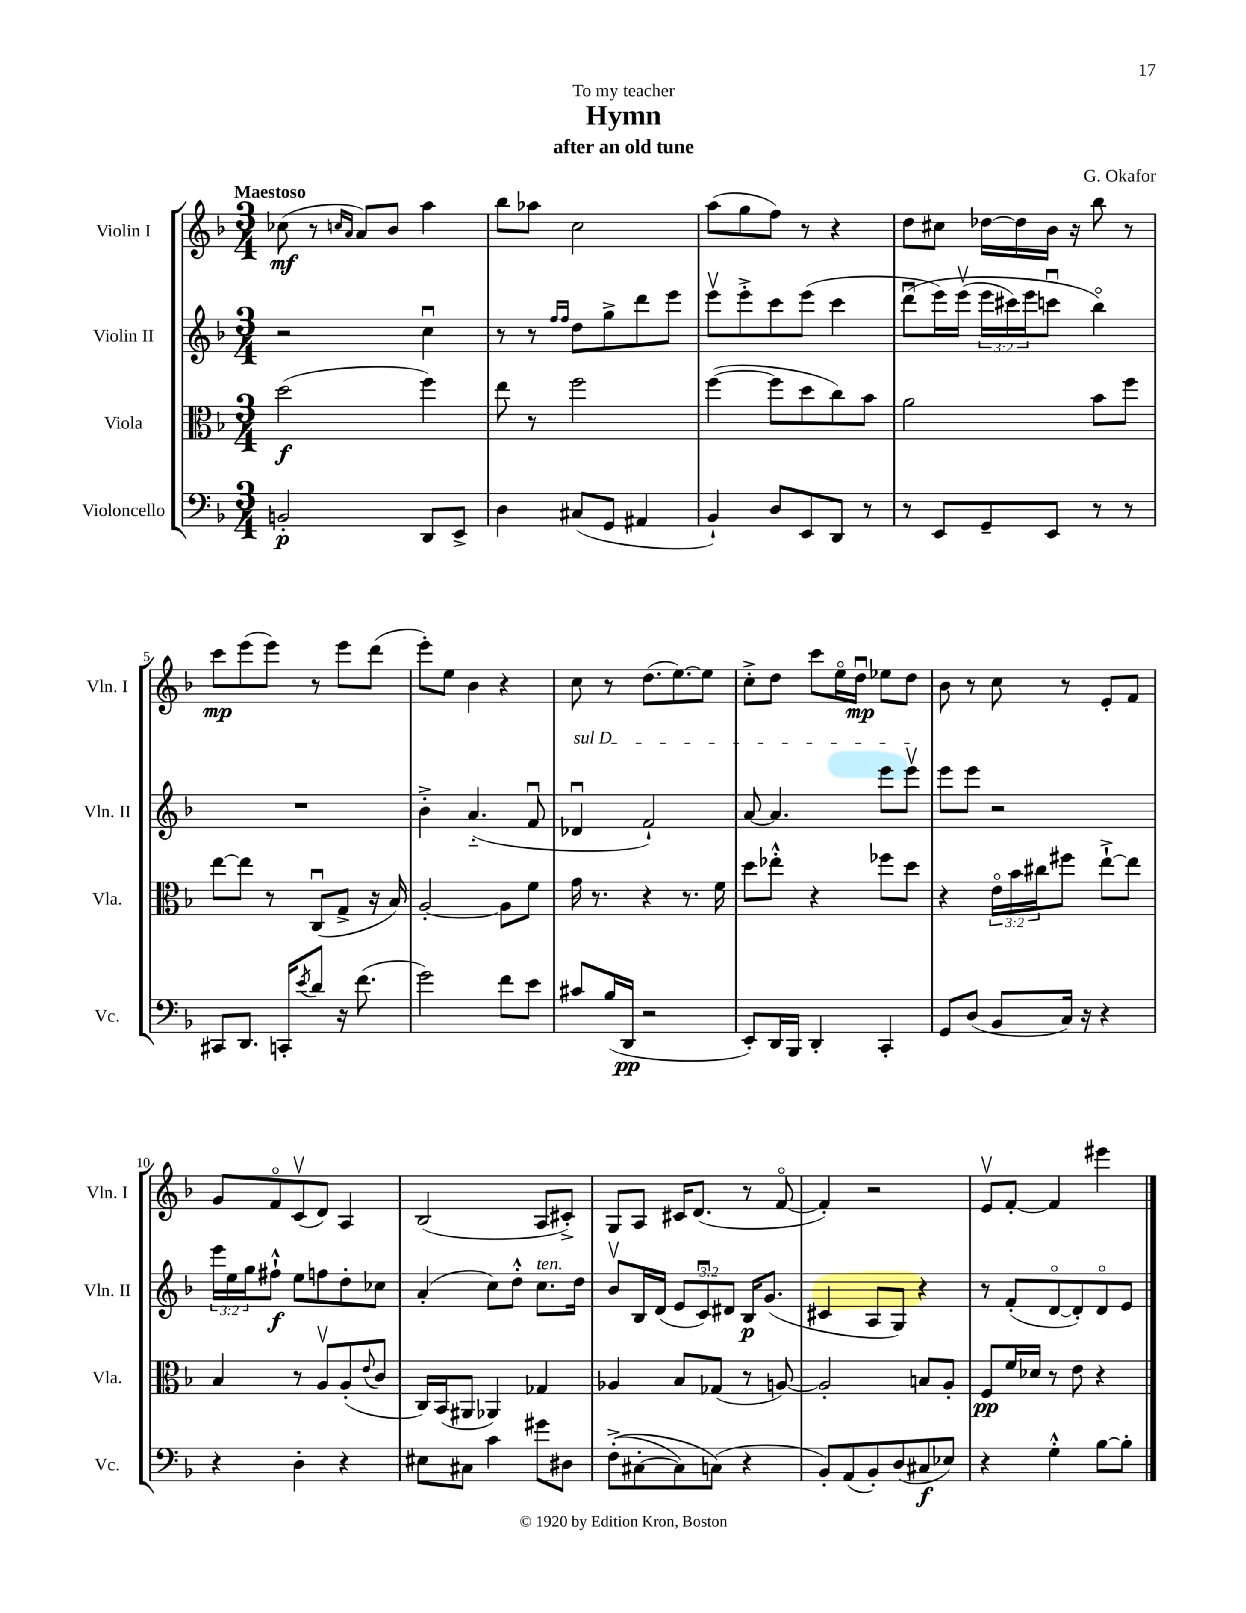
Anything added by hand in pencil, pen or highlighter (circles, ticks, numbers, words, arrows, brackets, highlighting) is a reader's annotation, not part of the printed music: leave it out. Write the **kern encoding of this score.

**kern	**kern	**kern	**kern
*staff4	*staff3	*staff2	*staff1
*clefF4	*clefC3	*clefG2	*clefG2
*k[b-]	*k[b-]	*k[b-]	*k[b-]
*M3/4	*M3/4	*M3/4	*M3/4
2BB'	(2dd	2r	(8cc-
.	.	.	8r
.	.	.	16qqcc
.	.	.	16qqa
.	.	.	8a)
.	.	.	8b-
8DD	4ff)	4ccu	4aa
8EE^	.	.	.
=	=	=	=
4D	8ee	8r	8bb-
.	8r	8r	8aa-
.	.	16qqff	.
.	.	16qqff	.
(8C#	2ff	8dd	2cc
8GG	.	8gg^	.
4AA#	.	8ddd	.
.	.	8eee	.
=	=	=	=
4BB-`)	([4ff	8eeev	(8aa
.	.	8eee'^	8gg
8D	8ff]	8ccc	8ff)
8EE	8dd	(8eee	8r
8DD	8cc)	4ccc	4r
8r	8b-	.	.
=	=	=	=
8r	2a	&(8dddu	8dd
8EE	.	16eee)	8cc#
.	.	(16eeev	.
8GG~	.	24eee	[16dd-
.	.	24ccc#)	.
.	.	.	16dd-]
.	.	24eee	.
8EE	.	8cccu	16b-
.	.	.	16r
8r	8b-	4bb-o&)	8bb-
8r	8ff	.	8r
=	=	=	=
8CC#	[8ee	2.r	8ccc
8.DD	8ee]	.	(8eee
.	8r	.	8eee)
16CC'	.	.	.
8qe	.	.	.
8d	(8Cu	.	8r
16r	8G^	.	8eee
(8.f	.	.	.
.	16r	.	(8ddd
.	16B-)	.	.
=	=	=	=
2g)	[2A'	4b-'^	8eee')
.	.	.	8ee
.	.	(4.a'~	4b-
8f	8A]	.	4r
8e	8f	8fu	.
=	=	=	=
8c#	16g	4d-u	8cc
.	8.r	.	.
(16B-	.	.	8r
16DD	.	.	.
2r	4r	2f`)	(8.dd
.	.	.	[8.ee)
.	8.r	.	.
.	.	.	8ee]
.	16f	.	.
=	=	=	=
8EE')	8dd	[8a	8cc'^
16DD	8ee-'^^	4.a]	8dd
16BBB-	.	.	.
4DD'	4r	.	8ccc
.	.	.	16eeo
.	.	.	16ddu
4CC'	8ff-	8eee	8ee-
.	8dd	8eeev	8dd
=	=	=	=
8GG	4r	8eee	8b-
(8D	.	8eee	8r
8BB-	24eo	2r	8cc
.	24b-	.	.
.	24cc#	.	.
16C)	8ff#	.	8r
16r	.	.	.
4r	[8ee`^	.	8e'
.	8ee]	.	8f
=	=	=	=
4r	4B-	24eee	8g
.	.	24ee	.
.	.	24gg	.
.	.	8ff#`^^	8fo
4D'	8r	8ee	(8cv
.	8Av	8ff	8d)
4r	(8A'	8dd'	4A
.	8qqe	.	.
.	8c	8cc-	.
=	=	=	=
8E#	16C)	(4a'	(2B-
.	(16BB-	.	.
8C#	8AA#	.	.
4c	4AA-)	8cc)	.
.	.	8dd'^^	.
8g#	4G-	8.cc	8A
8D#	.	.	8c#'^)
.	.	16dd	.
=	=	=	=
&((8F'^	4A-	8b-v	8G
[8C#'	.	16B-	8A
.	.	(16d	.
8C#])	8B-	12e	16c#
.	.	.	(8.d
.	.	12cu)	.
(8C&)	(8G-	.	.
.	.	12d#	.
4r	8r	16B-	8r
.	.	(8.g	.
.	[8A)	.	[8fo
=	=	=	=
8BB-')	2A']	4c#	4f'])
(8AA	.	.	.
8BB-')	.	8A	2r
(8D	.	8G)	.
8C#	8B	4r	.
8E-)	8A'	.	.
=	=	=	=
4r	8F	8r	8ev
.	16f	(8f'	[8f'
.	16d-	.	.
4G'^^	8r	[8do	4f]
.	8e	8d'])	.
[8B-	4r	8do	4eee#
8B-']	.	8e	.
==	==	==	==
*-	*-	*-	*-
